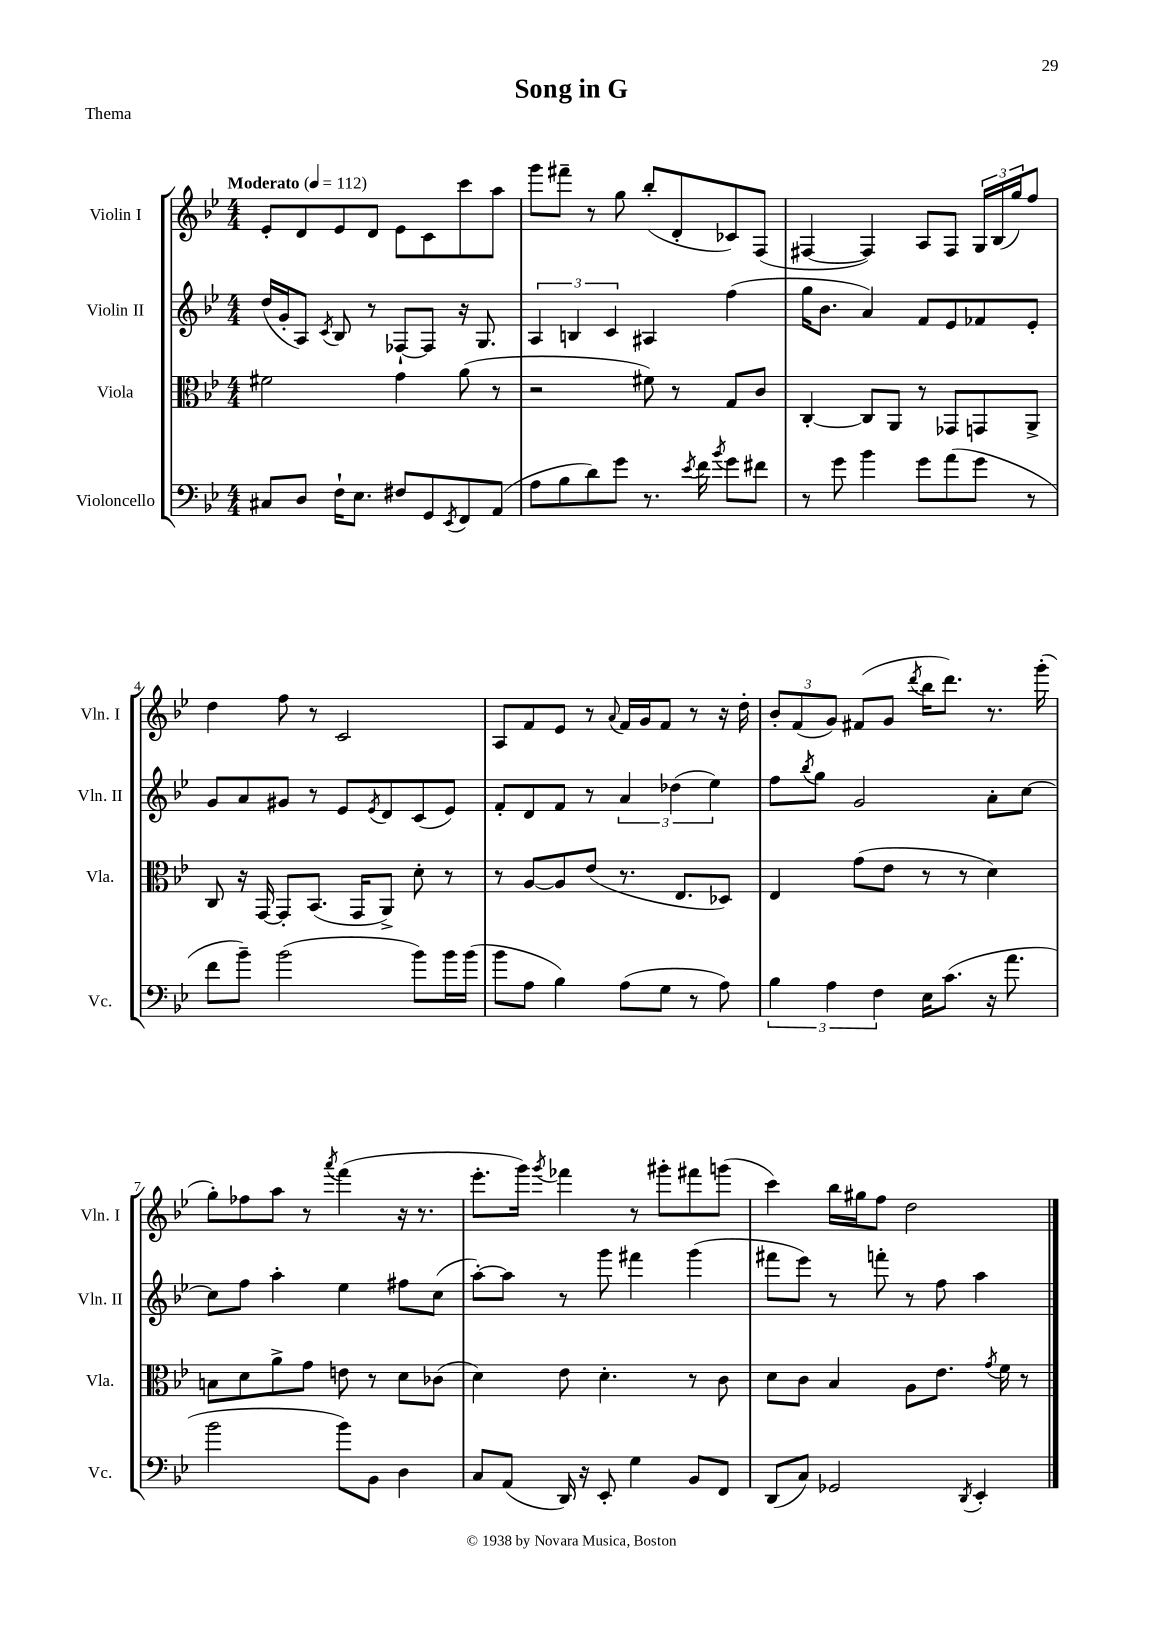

**kern	**kern	**kern	**kern
*part4	*part3	*part2	*part1
*staff4	*staff3	*staff2	*staff1
*I"Violoncello	*I"Viola	*I"Violin II	*I"Violin I
*I'Vc.	*I'Vla.	*I'Vln. II	*I'Vln. I
*clefF4	*clefC3	*clefG2	*clefG2
*k[b-e-]	*k[b-e-]	*k[b-e-]	*k[b-e-]
*M4/4	*M4/4	*M4/4	*M4/4
*MM112	*MM112	*MM112	*MM112
=1	=1	=1	=1
!	!	!	!LO:TX:a:B:t=Moderato
8C#X/L	2f#X\	(16dd/LL	8e-'/L
.	.	16g'/J	.
8D/J	.	8A/J)	8d/
.	.	8qc/	.
16F`\KL	.	8B-/	8e-/
8.E-\J	.	.	.
.	.	8r	8d/J
8F#X/L	4g\	[8F-X`/L	8e-\L
8GG/	.	8F-/J]	8c\
8qEE-/	.	.	.
8FF/	(8a\	16r	8ccc\
.	.	8.G/	.
(8AA/J	8r	.	8aa\J
=2	=2	=2	=2
8A\L	2r	6A/	8ggg\L
8B-\	.	.	8fff#X~\J
.	.	6Bn/	.
8d\)	.	.	8r
.	.	6c/	.
8g\J	.	.	8gg\
8.r	8f#X\)	4A#X/	(8bb-'/L
.	8r	.	8d'/
8qe-/	.	.	.
16f\	.	.	.
8qb-/	.	.	.
8g\L	8G/L	(4ff\	8c-X/)
8f#X\J	8c/J	.	(8F/J
=3	=3	=3	=3
8r	[4C'/	16gg\KL	[4F#X/
.	.	8.b-\J	.
8g\	.	.	.
4b-\	8C/L]	4a/)	4F#/])
.	8AA/J	.	.
8g\L	8r	8f/L	8A/L
(8a\	8GG-X/L	8e-/	8F#/J
8g\J	8GGn/	8f-X/	24G/LL
.	.	.	(24B-/
.	.	.	24gg/J)
8r	8AA^/J	8e-'/J	8ff/J
!!LO:LB:g=z
=4	=4	=4	=4
8f\L	8C/	8g/L	4dd\
8b-~\J)	16r	8a/	.
.	[16GG/	.	.
(2b-\	8GG'/L]	8g#X/J	8ff\
.	(8.BB-/J	8r	8r
.	.	8e-/L	2c/
.	16GG/KL	.	.
.	.	8qe-/	.
.	8AA^/J)	8d/	.
8b-\L)	8d'\	(8c/	.
16b-\L	8r	8e-/J)	.
(16b-\JJ	.	.	.
=5	=5	=5	=5
8b-\L	8r	8f'/L	8A/L
8A\J	[8A/L	8d/	8f/
4B-\)	8A/]	8f/J	8e-/J
.	(8e-/J	8r	8r
.	.	.	8qqa/
(8A\L	8.r	6a/	16f/LL
.	.	.	16g/J
8G\J	.	.	8f/J
.	.	(6dd-X\	.
.	8.E-/L	.	.
8r	.	.	8r
.	.	6ee-\)	.
8A\)	8D-X/J)	.	16r
.	.	.	16dd'\
=6	=6	=6	=6
6B-\	4E-/	8ff\L	12b-'/L
.	.	.	(12f/
.	.	8qbb-/	.
.	.	8gg\J	.
6A\	.	.	12g/J)
.	(8g\L	2g/	(8f#X/L
6F\	.	.	.
.	8e-\J	.	8g/J
.	.	.	8qddd/
16E-\KL	8r	.	16bb-\KL
(8.c\J	.	.	8.ddd\J)
.	8r	.	.
16r	4d\)	8a'\L	8.r
8.a\	.	.	.
.	.	[8cc\J	.
.	.	.	(16ggg'\
!!LO:LB:g=z
=7	=7	=7	=7
2b-\	8Bn\L	8cc\L]	8gg'\L)
.	8d\	8ff\J	8ff-X\
.	8a^\	4aa'\	8aa\J
.	8g\J	.	8r
.	.	.	8qaaa/
8b-\L)	8en\	4ee-\	(4fff\
8BB-\J	8r	.	.
4D\	8d\L	8ff#X\L	16r
.	.	.	8.r
.	(8c-X\J	(8cc\J	.
=8	=8	=8	=8
8C/L	4d\)	[8aa'\L)	8.eee-'\L
(8AA/J	.	8aa\J]	.
.	.	.	16ggg\Jk)
.	.	.	8qggg/
16DD/)	8e-\	8r	4fff-X\
16r	.	.	.
8EE-'/	4.d'\	8ggg\	.
4G\	.	4fff#X\	8r
.	.	.	8ggg#X'\L
8BB-/L	8r	(4ggg\	8fff#X\
8FF/J	8c\	.	(8gggn\J
=9	=9	=9	=9
(8DD/L	8d\L	8fff#X\L	4ccc\)
8C/J)	8c\J	8eee-\J)	.
2GG-X/	4B-/	8r	16bb-\LL
.	.	.	16gg#X\J
.	.	8fffn'\	8ff\J
.	8A\L	8r	2dd\
.	8.e-\J	8ff\	.
8qDD/	.	.	.
4EE-'/	.	4aa\	.
.	8qg/	.	.
.	16f\	.	.
.	8r	.	.
==	==	==	==
*-	*-	*-	*-
